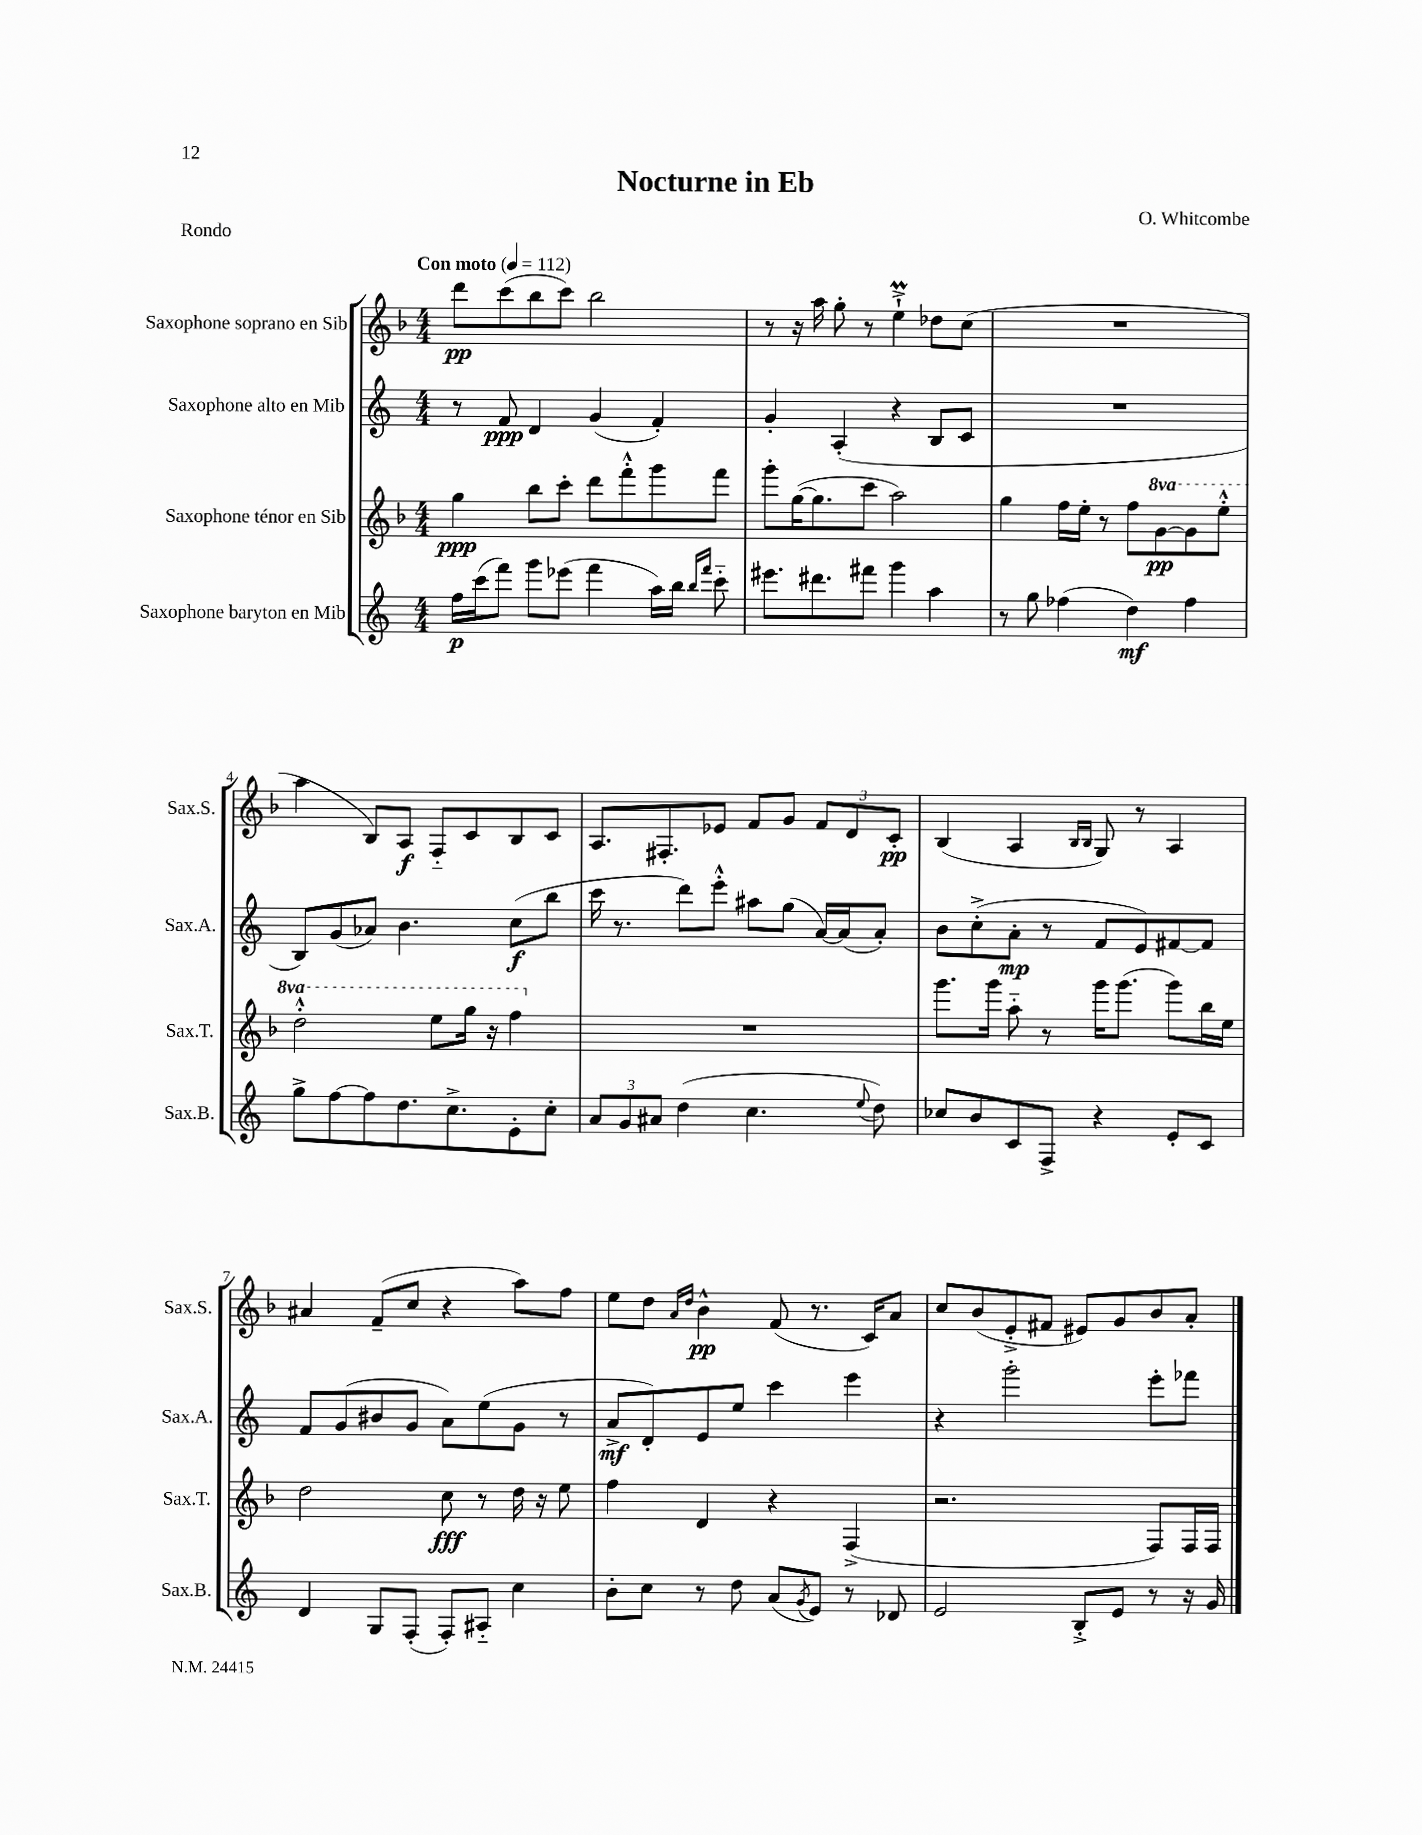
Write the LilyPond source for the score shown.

\header { title = "Nocturne in Eb" composer = "O. Whitcombe" piece = "Rondo" }
<<
\new StaffGroup <<
\new Staff = "s0" \with { instrumentName = "Saxophone soprano en Sib" shortInstrumentName = "Sax.S." } {
    \clef treble \key f \major \numericTimeSignature \time 4/4 \tempo "Con moto" 4 = 112
    d'''8\pp c'''8( bes''8 c'''8) bes''2 |
    r8 r16 a''16 g''8-. r8 e''4-!->\prall des''8 c''8( |
    R1 |
    a''4 bes8) a8\f f8-_ c'8 bes8 c'8 |
    a8. fis8.-. ees'8 f'8 g'8 \tuplet 3/2 { f'8 d'8 c'8-.\pp } |
    bes4( a4 \grace { bes16 bes16 } g8) r8 a4 |
    ais'4 f'8--( c''8 r4 a''8) f''8 |
    e''8 d''8 \grace { a'16 d''16 } bes'4-^\pp f'8( r8. c'16) a'8 |
    c''8 bes'8( e'8-.-> fis'8 eis'8) g'8 bes'8 a'8-. \bar "|." |
}
\new Staff = "s1" \with { instrumentName = "Saxophone alto en Mib" shortInstrumentName = "Sax.A." } {
    \clef treble \key c \major \numericTimeSignature \time 4/4
    r8 f'8\ppp d'4 g'4( f'4-.) |
    g'4-. a4-.( r4 b8 c'8 |
    R1 |
    b8) g'8( aes'8) b'4. c''8\f( b''8 |
    c'''16 r8. d'''8) e'''8-.-^ ais''8 g''8( a'16~) a'16( a'8-.) |
    b'8 c''8-.->( a'8-.\mp r8 f'8 e'8) fis'8~ fis'8 |
    f'8 g'8( bis'8 g'8 a'8) e''8( g'8 r8 |
    a'8->\mf d'8-.) e'8 e''8 c'''4 e'''4 |
    r4 g'''2-. e'''8-. fes'''8 \bar "|." |
}
\new Staff = "s2" \with { instrumentName = "Saxophone ténor en Sib" shortInstrumentName = "Sax.T." } {
    \clef treble \key f \major \numericTimeSignature \time 4/4 \set Staff.ottavationMarkups = #ottavation-simple-ordinals
    g''4\ppp bes''8 c'''8-. d'''8 f'''8-.-^ g'''8 f'''8 |
    g'''8-. g''16~( g''8. c'''8 a''2) |
    g''4 f''16 e''16-. r8 f''8 \ottava #1 g''8~\pp g''8 e'''8-.-^ |
    d'''2-.-^ e'''8 g'''16 r16 f'''4 \ottava #0 |
    R1 |
    g'''8. g'''16 a''8-_ r8 g'''16 g'''8.( g'''8) bes''16 e''16 |
    d''2 c''8\fff r8 d''16 r16 e''8 |
    f''4 d'4 r4 f4->( |
    r2. f8) f16 f16 \bar "|." |
}
\new Staff = "s3" \with { instrumentName = "Saxophone baryton en Mib" shortInstrumentName = "Sax.B." } {
    \clef treble \key c \major \numericTimeSignature \time 4/4
    f''16\p c'''16( f'''8) g'''8 ees'''8( f'''4 a''16) b''16 \grace { b''16 f'''16 } c'''8-_ |
    eis'''8. dis'''8. fis'''8 g'''4 a''4 |
    r8 g''8 fes''4( d''4\mf) fes''4 |
    g''8-> f''8~ f''8 d''8. c''8.-> e'8-. c''8-. |
    \tuplet 3/2 { a'8 g'8 ais'8 } d''4( c''4. \appoggiatura { e''8 } d''8) |
    ces''8 b'8 c'8 f8-> r4 e'8-. c'8 |
    d'4 g8 f8-.( f8-.) ais8-_ c''4 |
    b'8-. c''8 r8 d''8 a'8( \acciaccatura { g'8 } e'8) r8 des'8 |
    e'2 b8-.-> e'8 r8 r16 g'16 \bar "|." |
}
>>
>>
